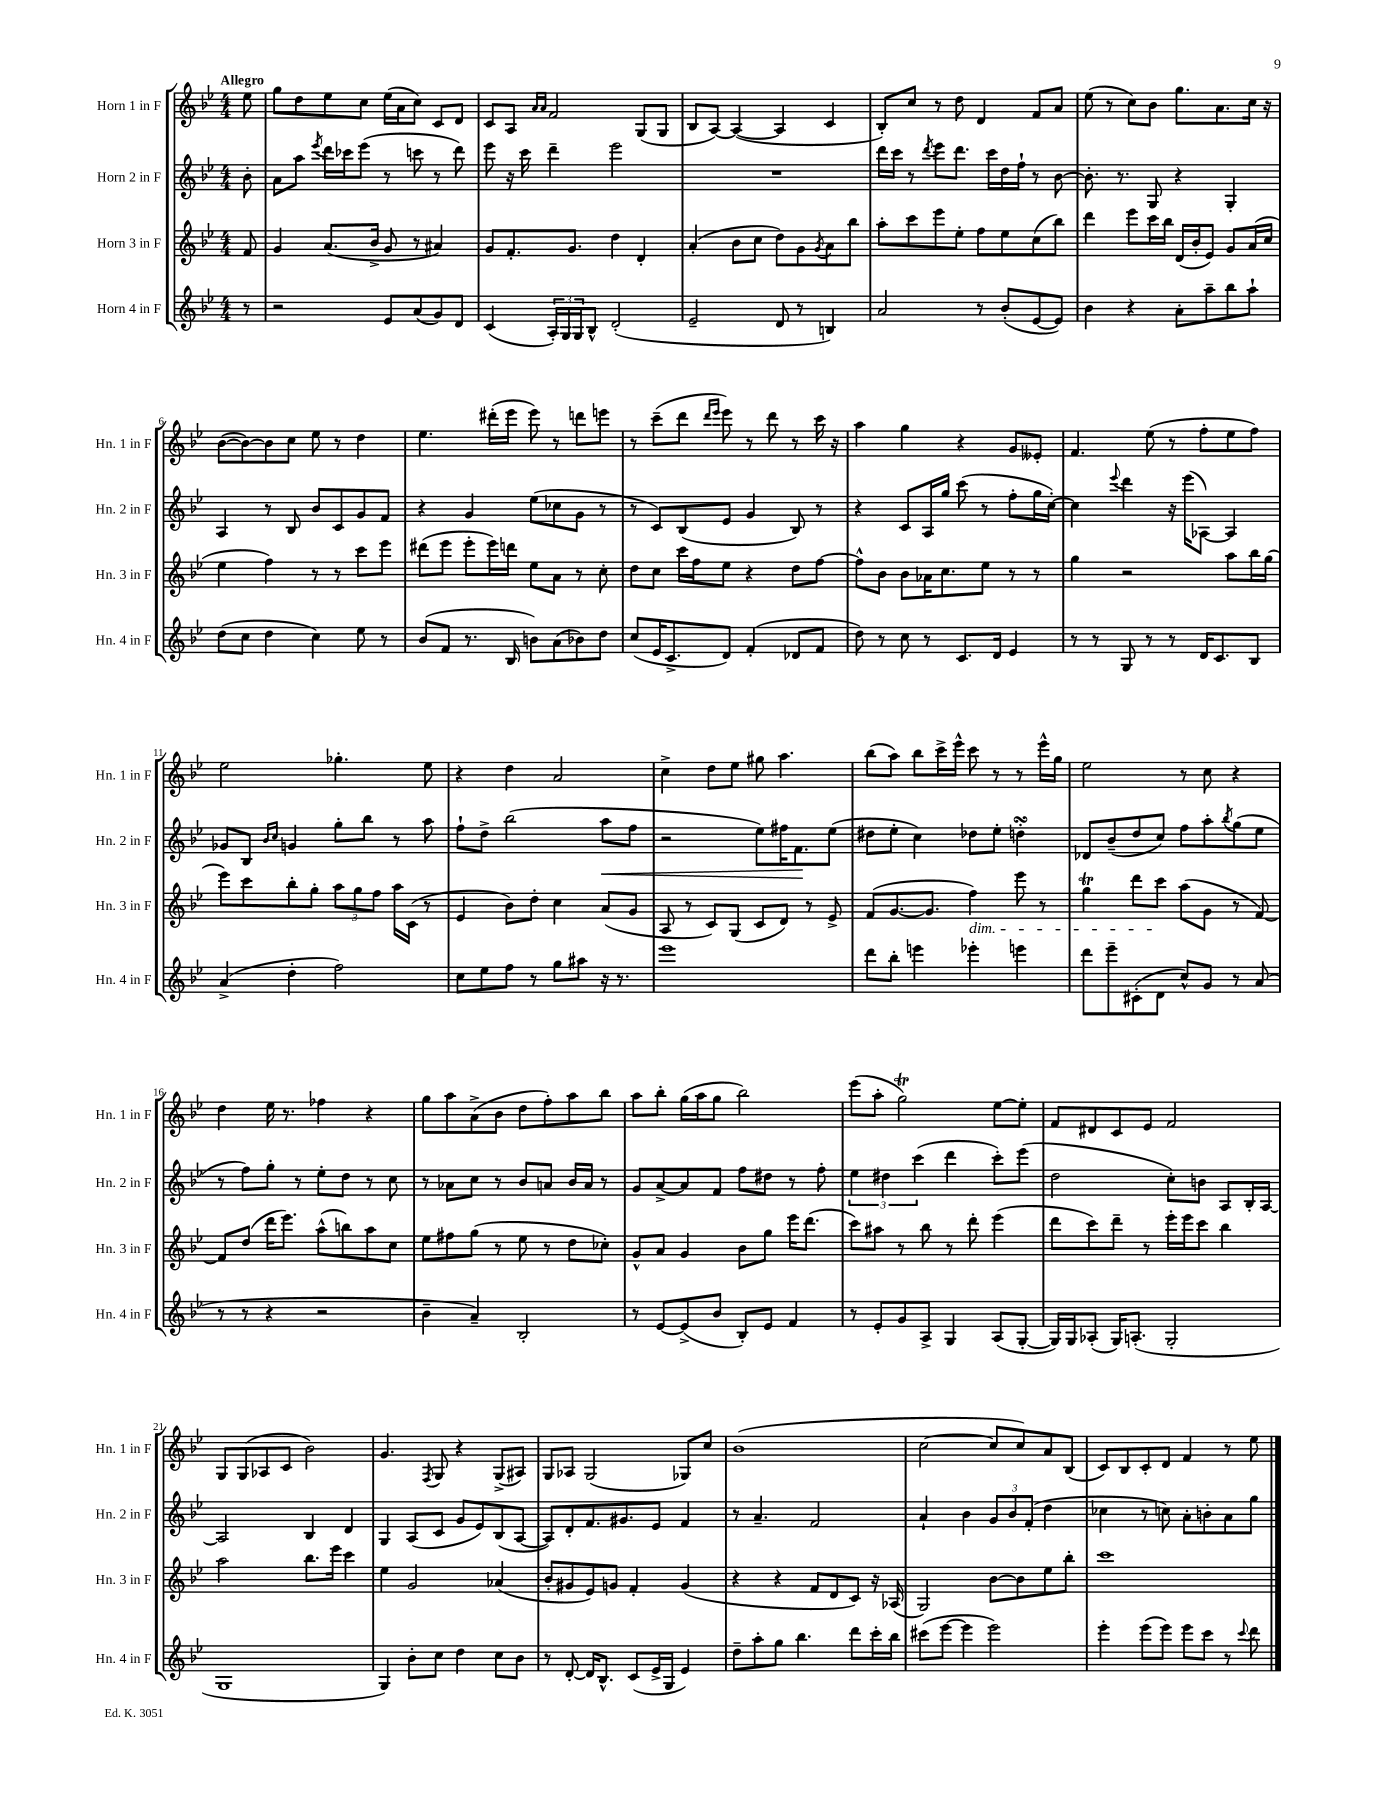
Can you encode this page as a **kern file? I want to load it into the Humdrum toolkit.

**kern	**kern	**kern	**kern
*staff4	*staff3	*staff2	*staff1
*clefG2	*clefG2	*clefG2	*clefG2
*k[b-e-]	*k[b-e-]	*k[b-e-]	*k[b-e-]
*M4/4	*M4/4	*M4/4	*M4/4
8r	8f	8b-'	8ee-
=	=	=	=
2r	4g	8a	8gg
.	.	8aa	8dd
.	.	8qeee-	.
.	(8.a	16ddd	8ee-
.	.	16ccc-	.
.	.	(8eee-	8cc
.	16b-^	.	.
8e-	8g	8r	(16ee-
.	.	.	16a
(8a	8r	8ccc	8cc)
8g)	4a#)	8r	8c
8d	.	8ddd)	8d
=	=	=	=
(4c	8g	8eee-	8c
.	8.f'	16r	8A
.	.	16ccc	.
.	.	.	16qqa
.	.	.	16qqa
24A')	.	4ddd~	2f
24G	.	.	.
.	8.g	.	.
24G	.	.	.
8B-^^	.	.	.
(2d'	4dd	2eee-	.
.	4d'	.	(8G
.	.	.	8G
=	=	=	=
2e-~	(4a'	1r	8B-
.	.	.	[8A)
.	8b-	.	(4A_
.	8cc	.	.
8d	8dd)	.	4A]
8r	8g	.	.
.	8qg	.	.
4B)	8a	.	4c
.	8bb-	.	.
=	=	=	=
2a	8aa'	16ddd	8B-')
.	.	16ccc	.
.	8ccc	8r	8cc
.	.	8qddd	.
.	8eee-	8eee-	8r
.	8ee-'	8.ddd	8dd
8r	8ff	.	4d
.	.	16ccc	.
(8b-'	8ee-	16dd	.
.	.	16ff`	.
[8e-	(8cc	8r	8f
8e-])	8bb-)	[8b-	8a
=	=	=	=
4b-	4ddd	8.b-']	(8ee-
.	.	.	8r
.	.	8.r	.
4r	8eee-	.	8cc)
.	16ccc	8G	8b-
.	16bb-	.	.
8a'	(16d	4r	8.gg
.	16b-'	.	.
8aa~	8e-)	.	.
.	.	.	8.a
8bb-	8g	4G'	.
8aa`	(16a	.	16cc
.	16cc	.	16r
=	=	=	=
(8dd	4ee-	4A	([8b-
8cc	.	.	8b-_)
4dd	4ff)	8r	8b-]
.	.	8B-	8cc
4cc)	8r	8b-	8ee-
.	8r	8c	8r
8ee-	8ccc	8g	4dd
8r	8eee-	8f	.
=	=	=	=
(8b-	(8ddd#	4r	4.ee-
8f	8eee-	.	.
8.r	8eee-'	4g	.
.	16eee-)	.	(16ddd#'
16B-	16ddd	.	16eee-
8b)	8ee-	(8ee-	8eee-)
(8a	8a	8cc-	8r
8b-)	8r	8g	8ddd
8dd	8cc'	8r	8eee
=	=	=	=
(8cc	8dd	8r	8r
16e-	8cc	8c)	(8ccc~
8.c^	.	.	.
.	16ccc	(8B-	8ddd
.	16ff	.	.
.	.	.	16qqddd
.	.	.	16qqeee-
8d)	8ee-	8e-	8eee-)
(4f'	4r	4g	8r
.	.	.	8ddd
8d-	8dd	8B-)	8r
8f	[8ff	8r	16ccc
.	.	.	16r
=	=	=	=
8dd)	8ff^^]	4r	4aa
8r	8b-	.	.
8cc	8b-	8c	4gg
8r	16a-	16A	.
.	8.cc	16gg	.
8.c	.	(8ccc	4r
.	8ee-	8r	.
16d	.	.	.
4e-	8r	8ff'	8g
.	8r	16gg	8e--'
.	.	[16cc')	.
=	=	=	=
8r	4gg	4cc]	4.f
8r	.	.	.
.	.	8qqeee-	.
8G	2r	4ddd	.
8r	.	.	(8ee-
8r	.	16r	8r
.	.	(16eee-	.
16d	.	[8A-)	8ff'
8.c	.	.	.
.	8aa	4A-]	8ee-
8B-	16bb-	.	8ff)
.	(16gg	.	.
=	=	=	=
(4a^	8eee-)	8g-	2ee-
.	8ccc	8B-	.
.	.	16qqb-	.
.	.	16qqcc	.
4dd'	8bb-'	4g	.
.	8gg'	.	.
2ff)	12aa	8gg'	4.gg-'
.	12gg	.	.
.	.	8bb-	.
.	12ff	.	.
.	16aa	8r	.
.	(16c	.	.
.	8r	8aa	8ee-
=	=	=	=
8cc	4e-	8ff`	4r
8ee-	.	8dd^	.
8ff	8b-)	(2bb-	4dd
8r	8dd'	.	.
8gg	4cc	.	2a
8aa#	.	.	.
16r	(8a	8aa	.
8.r	.	.	.
.	8g	8ff	.
=	=	=	=
1eee-	8A	2r	4cc^
.	8r	.	.
.	8c)	.	8dd
.	(8G	.	8ee-
.	8c	8ee-)	8gg#
.	8d)	16ff#	4.aa
.	.	8.f	.
.	8r	.	.
.	8e-^	(8ee-	.
=	=	=	=
8ddd	(8f	8dd#	(8bb-
8bb-'	[8.g	8ee-'	8aa)
4eee	.	4cc)	8bb-
.	8.g]	.	.
.	.	.	16ccc^
.	.	.	16eee-^^
4eee-'	4ff)	8dd-	8ccc
.	.	8ee-'	8r
4eee	8eee-	4dd'	8r
.	8r	.	16eee-^^
.	.	.	16gg
=	=	=	=
8ddd	4gg	8d-	2ee-
8eee-~	.	(8b-~	.
(8c#'	8ddd	8dd	.
8d	8ccc	8cc)	.
8cc^^)	(8aa	8ff	8r
8g	8g	8aa'	8cc
.	.	8qbb-	.
8r	8r	(8gg	4r
(8a	[8f)	8ee-	.
=	=	=	=
8r	8f]	8r	4dd
8r	(8dd	8ff)	.
4r	16ddd	8gg'	16ee-
.	8.eee-)	.	8.r
.	.	8r	.
2r	(8aa^^	8ee-'	4ff-
.	8bb)	8dd	.
.	8aa	8r	4r
.	8cc	8cc	.
=	=	=	=
4b-~	8ee-	8r	8gg
.	8ff#	8a-	8aa
4a~)	(8gg	8cc	(8a^
.	8r	8r	8b-
2B-'	8ee-	8b-	8dd
.	8r	8a	8ff')
.	8dd	16b-	8aa
.	.	16a	.
.	8cc-')	8r	8bb-
=	=	=	=
8r	8g^^	8g	8aa
[8e-	8a	[8a^	8bb-'
(8e-^]	4g	8a]	(16gg
.	.	.	16aa
8b-	.	8f	8gg
8B-')	8b-	8ff	2bb-)
8e-	8gg	8dd#	.
4f	16eee-	8r	.
.	(8.ddd	.	.
.	.	8ff'	.
=	=	=	=
8r	8ccc)	6ee-	(8eee-
8e-'	8aa#	.	8aa'
.	.	6dd#	.
8g	8r	.	2gg)
.	.	(6ccc	.
8A^	8bb-	.	.
4G	8r	4ddd	.
.	8ddd'	.	.
(8A	(4eee-	8ccc')	[8ee-
[8G'	.	(8eee-	8ee-']
=	=	=	=
16G])	8ddd	2dd	8f
16G	.	.	.
(8A-'	8ccc)	.	8d#
16G)	8ddd~	.	8c
(8.A'	.	.	.
.	8r	.	8e-
2G'	16eee-'	8cc')	2f
.	16eee-	.	.
.	8ccc	8b	.
.	4bb-	8A	.
.	.	16B-'	.
.	.	[16A	.
=	=	=	=
1G	2aa	2A]	8G
.	.	.	(8G
.	.	.	8A-
.	.	.	8c
.	8.bb-	4B-	2b-)
.	16eee-	.	.
.	4ccc	4d	.
=	=	=	=
4G)	4ee-	4G	4.g
8b-'	2g	(8A	.
.	.	.	8qF
8cc	.	8c	8G
4dd	.	8g	4r
.	.	8e-)	.
8cc	(4a-	(8B-	(8G^
8b-	.	[8A	8A#)
=	=	=	=
8r	8b-'	8A])	8G
[8d'	8g#	8d'	8A-
16d]	8e-)	8.f	(2G
8.B-^^	.	.	.
.	8g	.	.
.	.	8.g#	.
(8c	4f'	.	.
16e-^	.	8e-	.
16G	.	.	.
4e-)	(4g	4f	8G-)
.	.	.	8cc
=	=	=	=
8dd~	4r	8r	(1b-
8aa'	.	4.a~	.
8gg	4r	.	.
4.bb-	.	.	.
.	8f	2f	.
.	8d	.	.
8ddd	8c)	.	.
16ccc'	16r	.	.
16bb-	(16A-	.	.
=	=	=	=
(8ccc#	2G)	4a`	[2cc
[8eee-	.	.	.
4eee-]	.	4b-	.
2eee-)	[8b-	12g	8cc]
.	.	12b-	.
.	8b-]	.	8cc)
.	.	(12f'	.
.	8ee-	4dd	8a
.	8bb-'	.	(8B-
=	=	=	=
4eee-'	1ccc	4cc-	8c)
.	.	.	8B-
(8eee-	.	8r	8c'
8eee-)	.	8cc)	8d
8eee-	.	8a'	4f
8ccc	.	8b'	.
8r	.	8a	8r
8qqccc	.	.	.
8ddd	.	8gg	8ee-
==	==	==	==
*-	*-	*-	*-
